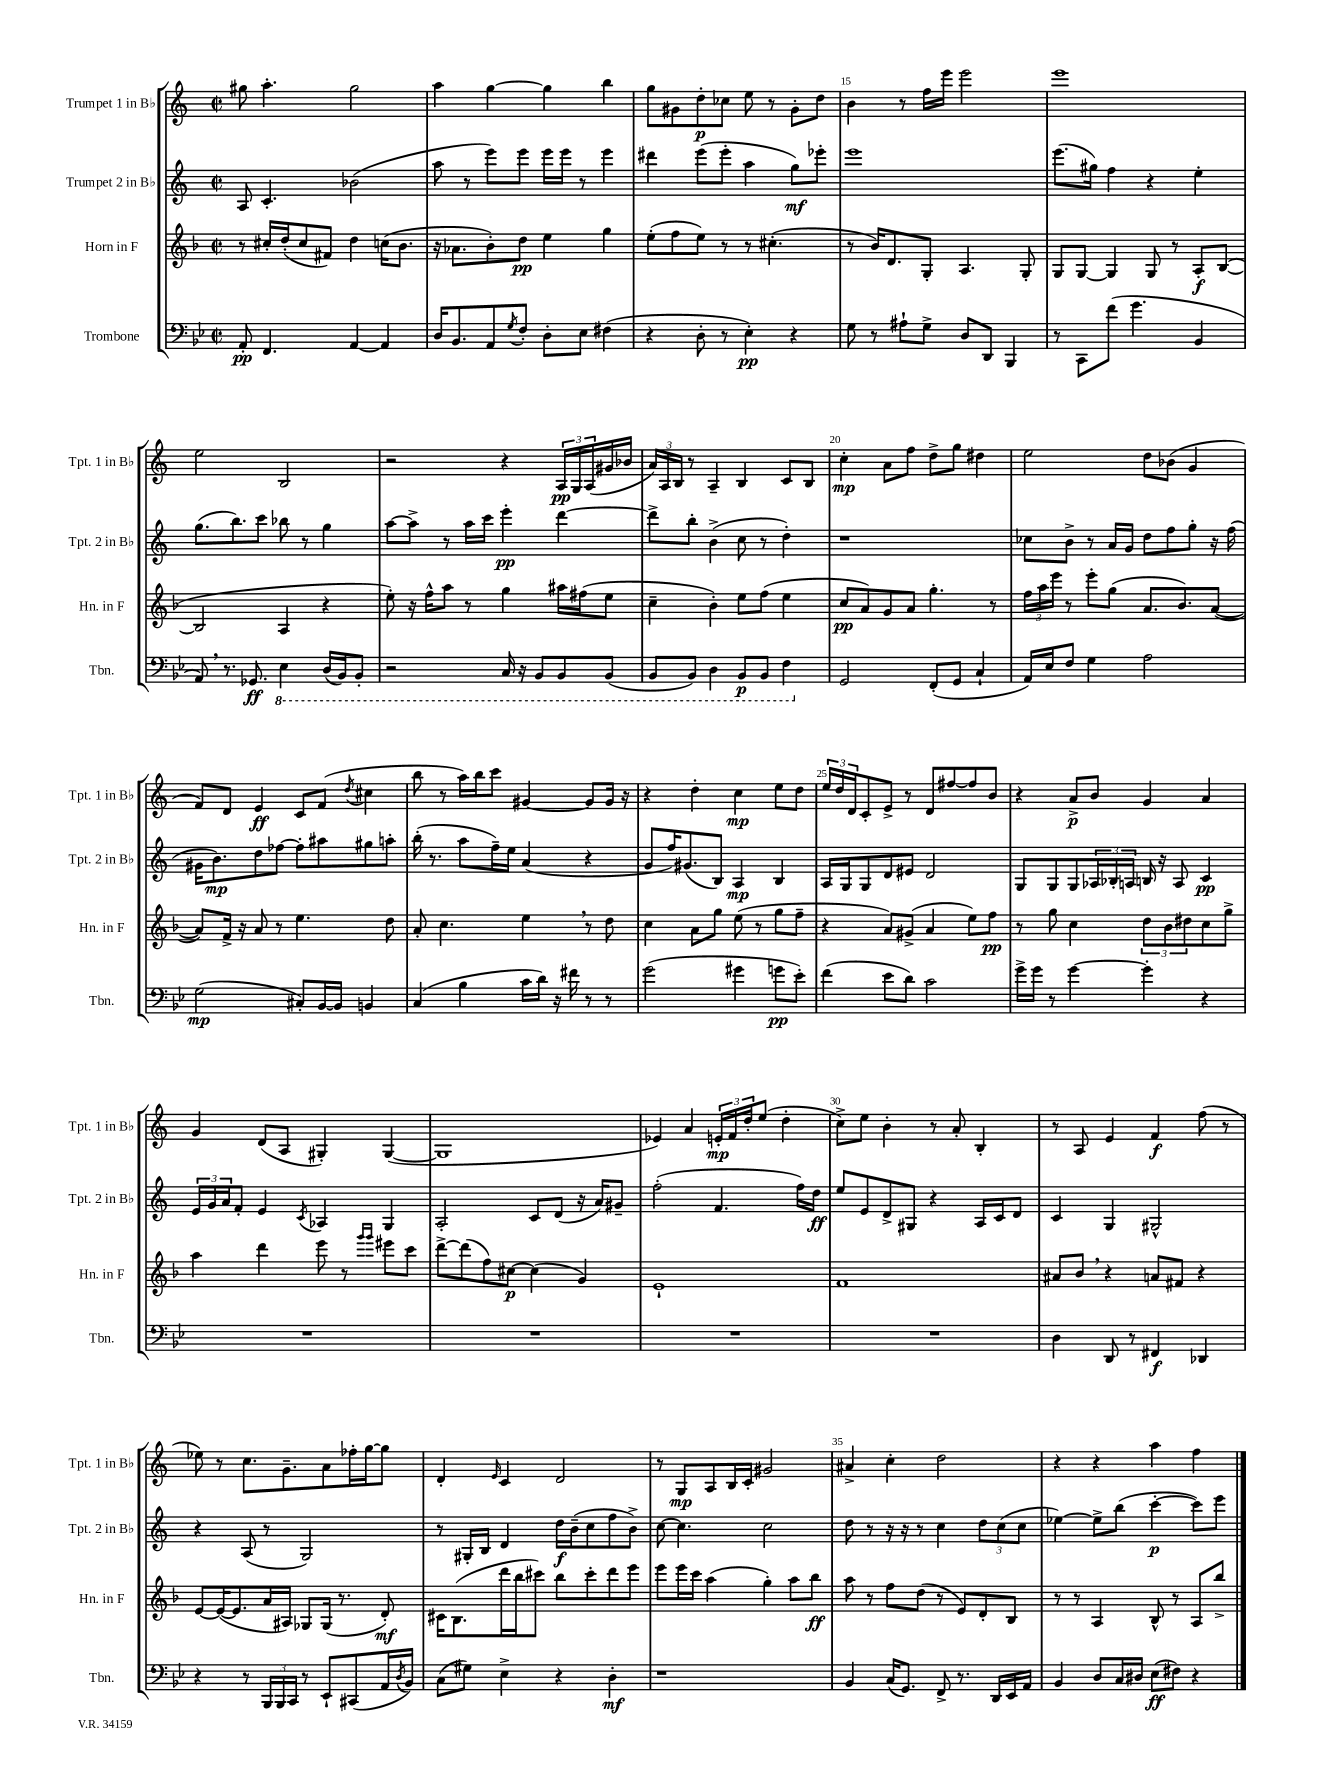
<<
\new StaffGroup <<
\new Staff = "s0" \with { instrumentName = "Trumpet 1 in Bb" shortInstrumentName = "Tpt. 1 in Bb" } {
    \clef treble \key c \major \defaultTimeSignature \time 2/2
    gis''8 a''4.-. gis''2 |
    a''4 g''4~ g''4 b''4 |
    g''8 gis'8 d''8-.\p ces''8 e''8 r8 gis'8-. d''8 |
    b'4 r8 f''16 e'''16 e'''2 |
    e'''1 |
    e''2 b2 |
    r2 r4 \tuplet 3/2 { a16\pp g16 a16( } gis'16 bes'16 |
    \tuplet 3/2 { a'16) a16 b16 } r8 a4-- b4 c'8 b8 |
    c''4-.\mp a'8 f''8 d''8-> g''8 dis''4 |
    e''2 d''8 bes'8( g'4 |
    f'8) d'8 e'4\ff c'8 f'8( \acciaccatura { d''8 } cis''4 |
    b''8 r8 a''16) b''16 c'''8 gis'4~ gis'8 gis'16 r16 |
    r4 d''4-. c''4\mp e''8 d''8 |
    \tuplet 3/2 { e''16 d''16 d'16 } c'8-. e'8-> r8 d'8 fis''8~ fis''8 b'8 |
    r4 a'8->\p b'8 g'4 a'4 |
    g'4 d'8( a8 gis4-.) gis4~( |
    gis1 |
    ees'4) a'4 \tuplet 3/2 { e'16-.\mp f'16 d''16-. } e''8( d''4-. |
    c''8->) e''8 b'4-. r8 a'8-. b4-. |
    r8 a8 e'4 f'4\f f''8( r8 |
    ees''8) r8 c''8. g'8.-- a'8 fes''16-. g''16~ g''8 |
    d'4-. \grace { e'16 } c'4 d'2 |
    r8 g8\mp a8 b16 c'16-. gis'2 |
    ais'4-> c''4-. d''2 |
    r4 r4 a''4 f''4 \bar "|." |
}
\new Staff = "s1" \with { instrumentName = "Trumpet 2 in Bb" shortInstrumentName = "Tpt. 2 in Bb" } {
    \clef treble \key c \major \defaultTimeSignature \time 2/2
    a8 c'4.-. bes'2( |
    a''8 r8 e'''8) e'''8 e'''16 e'''16 r8 e'''4 |
    dis'''4 e'''8( e'''8-. a''4 g''8\mf) ees'''8-. |
    e'''1 |
    e'''8.( gis''16) f''4 r4 e''4-. |
    g''8.( b''8.) c'''8 bes''8 r8 g''4 |
    a''8~ a''8-> r8 a''16 c'''16 e'''4-.\pp d'''4~ |
    d'''8-> b''8-. b'4->( c''8 r8 d''4-.) |
    r1 |
    ces''8 b'8-> r8 a'16 g'16 d''8 f''8 g''8-. r16 f''16( |
    gis'16 b'8.\mp) d''8 fes''8~ fes''8-. ais''8 gis''8 a''8-. |
    b''16-.( r8. a''8 f''16--) e''16 a'4( r4 |
    g'8 f''16) gis'8.( b8) a4\mp b4 |
    a16 g16 g8 d'8 eis'8 d'2 |
    g8 g8 g8 \tuplet 3/2 { aes16 bes16-. a16 } b16 r16 a8 c'4\pp |
    \tuplet 3/2 { e'16 g'16 a'16 } f'8-. e'4 \acciaccatura { c'8 } aes4 g4 |
    a2-. c'8 d'8( r16 a'16) gis'8-- |
    f''2-.( f'4. f''16) d''16\ff |
    e''8 e'8 d'8-> gis8 r4 a16 c'16 d'8 |
    c'4 g4 gis2-^ |
    r4 a8( r8 g2) |
    r8 gis16-. b16 d'4 d''16\f b'16--( c''8 f''8 b'8->) |
    c''8~ c''4. c''2 |
    d''8 r8 r16 r16 r8 c''4 \tuplet 3/2 { d''8 c''8( c''8 } |
    ees''4~) ees''8-> b''8( c'''4~-.\p c'''8) e'''8 \bar "|." |
}
\new Staff = "s2" \with { instrumentName = "Horn in F" shortInstrumentName = "Hn. in F" } {
    \clef treble \key f \major \defaultTimeSignature \time 2/2
    r8 cis''16-. d''16-.( cis''8 fis'8) d''4 c''16( bes'8. |
    r16 aes'8. bes'8-.) d''8\pp e''4 g''4 |
    e''8-.( f''8 e''8) r8 r8 cis''4.-.( |
    r8 bes'16) d'8. g8-. a4. g8-. |
    g8 g8~ g4 g8 r8 a8-.\f bes8~( |
    bes2 a4 r4 |
    e''8-.) r16 f''16-^ a''8 r8 g''4 ais''16 fis''16( e''8 |
    c''4-- bes'4-.) e''8 f''8( e''4 |
    c''8\pp a'8) g'8 a'8 g''4.-. r8 |
    \tuplet 3/2 { f''16 a''16 e'''16 } r8 e'''8-. g''8( a'8. bes'8.) a'8~( |
    a'8) f'16-> r16 a'8 r8 e''4. d''8 |
    a'8-. c''4. e''4 \breathe r8 d''8 |
    c''4 a'8 g''8 e''8( r8 g''8 f''8-- |
    r4 a'8) gis'8->( a'4 e''8) f''8\pp |
    r8 g''8 c''4 \tuplet 3/2 { d''8 bes'8 dis''8 } c''8 g''8-> |
    a''4 d'''4 e'''8 r8 \grace { g'''16 g'''16 } eis'''8 c'''8 |
    d'''8~-> d'''8( f''8) cis''8~\p cis''4( g'4) |
    e'1-! |
    f'1 |
    ais'8 bes'8 \breathe r4 a'8 fis'8 r4 |
    e'8~ e'16~( e'8. a'16 ais16) ges8 ges16( r8. d'8-.\mf) |
    cis'16 bes8.( d'''16 bes''16 cis'''8) bes''8 cis'''8-. d'''8 e'''8 |
    e'''8 e'''16 c'''16 a''4( g''4-.) a''8 bes''8\ff |
    a''8 r8 f''8 d''8( r8 e'8) d'8-. bes8 |
    r8 r8 a4 bes8-^ r8 a8 bes''8-> \bar "|." |
}
\new Staff = "s3" \with { instrumentName = "Trombone" shortInstrumentName = "Tbn." } {
    \clef bass \key bes \major \defaultTimeSignature \time 2/2
    a,8-.\pp f,4. a,4~ a,4 |
    d16 bes,8. a,8 \acciaccatura { g8 } f8-. d8-. ees8 fis4( |
    r4 d8-. r8 ees4-.\pp) r4 |
    g8 r8 ais8-! g8-> d8 d,8 bes,,4 |
    r8 c,8 f'8( g'4. bes,4 |
    a,8) \breathe r8. ges,8.\ff \ottava #-1 ees,4 d,16( bes,,16) bes,,8-. |
    r2 c,16 r16 bes,,8 bes,,8 bes,,8( |
    bes,,8 bes,,8) d,4 bes,,8\p bes,,8 f,4 \ottava #0 |
    g,2 f,8-.( g,8 c4-! |
    a,16) ees16 f8 g4 a2 |
    g2\mp( cis8-.) bes,16~ bes,16 b,4 |
    c4( bes4 c'16 d'16) r16 fis'16 r8 r8 |
    g'2( gis'4 g'8\pp ees'8-.) |
    f'4( ees'8 d'8) c'2 |
    g'16-> g'16 r8 g'4~ g'4-. r4 |
    R1 |
    R1 |
    R1 |
    R1 |
    d4 d,8 r8 fis,4\f des,4 |
    r4 r8 \tuplet 3/2 { bes,,16 bes,,16 c,16 } r8 ees,8-! cis,8( a,16 \acciaccatura { d8 } bes,16) |
    c8( gis8) ees4-> r4 d4-.\mf |
    r1 |
    bes,4 c16( g,8.) f,8-> r8. d,16 ees,16 a,16 |
    bes,4 d8 c16 dis16 ees8\ff( fis8) r4 \bar "|." |
}
>>
>>
\layout { \context { \Score currentBarNumber = #12 \override BarNumber.break-visibility = ##(#f #t #t) barNumberVisibility = #(every-nth-bar-number-visible 5) } }
